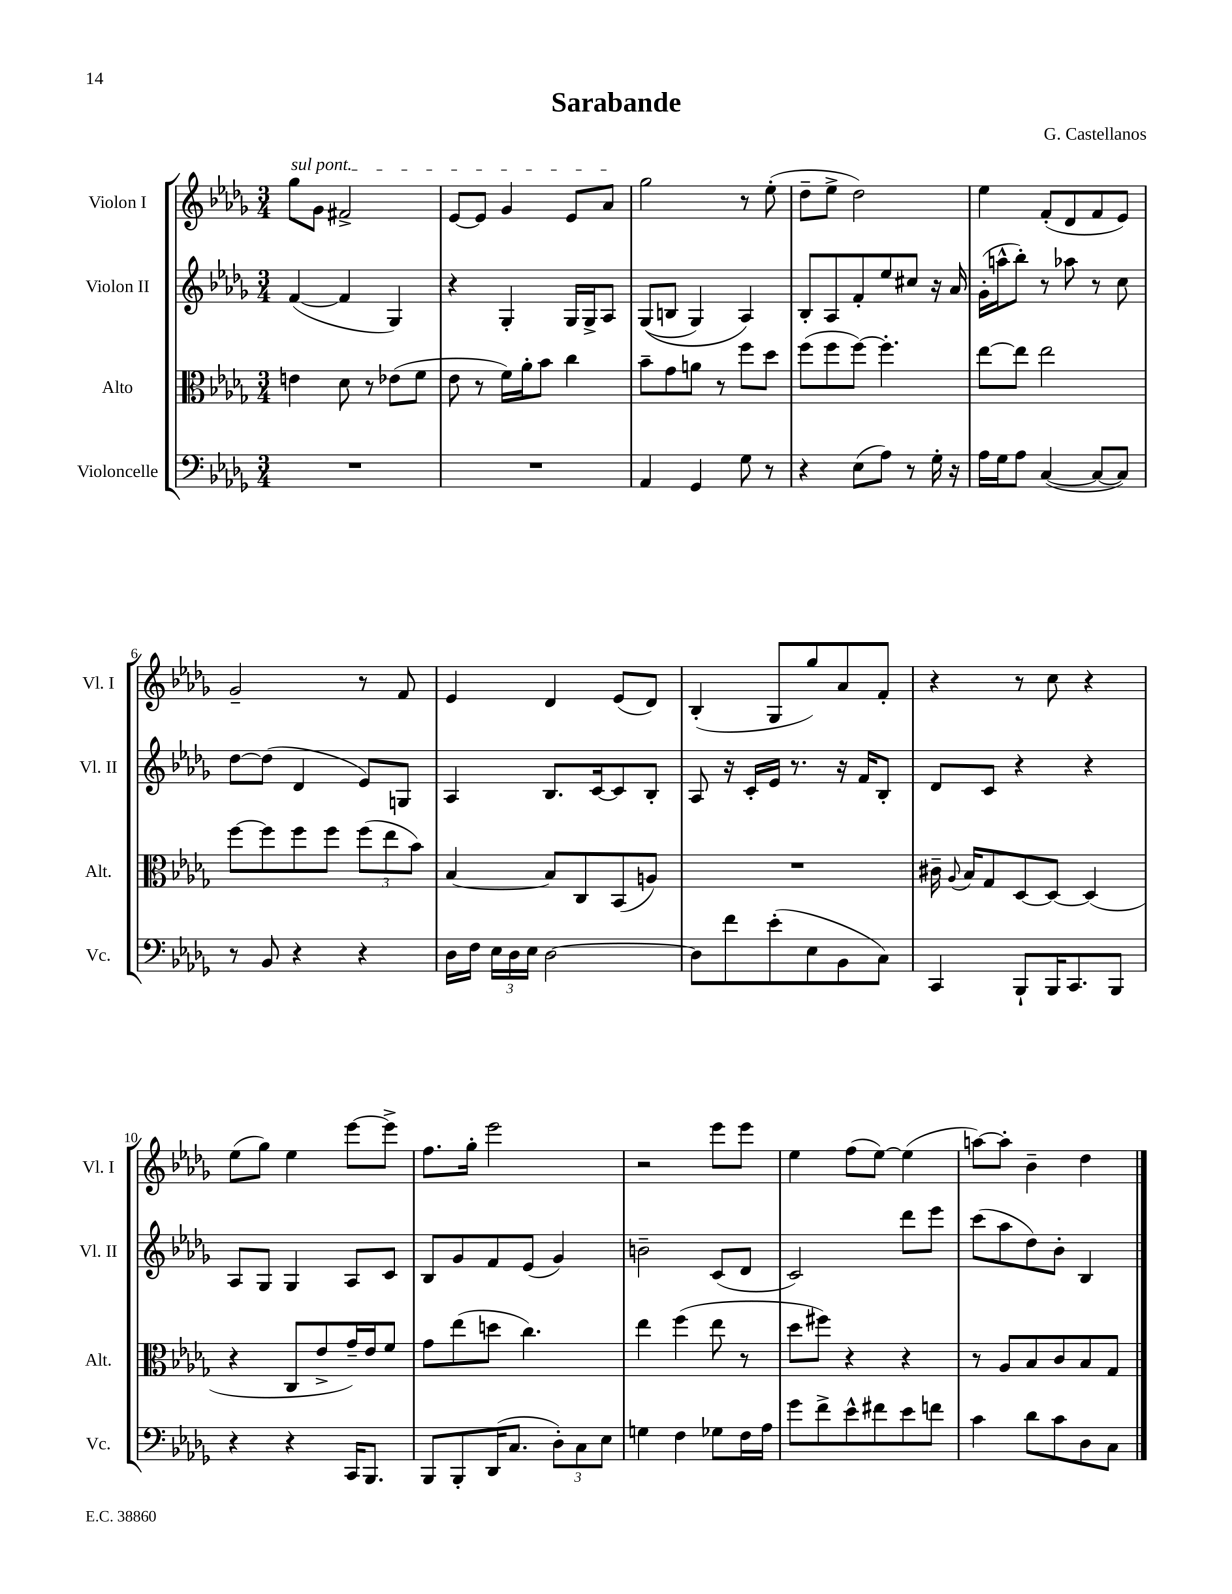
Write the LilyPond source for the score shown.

\header { title = "Sarabande" composer = "G. Castellanos" }
<<
\new StaffGroup <<
\new Staff = "s0" \with { instrumentName = "Violon I" shortInstrumentName = "Vl. I" } {
    \clef treble \key des \major \numericTimeSignature \time 3/4
    \autoBeamOff \once \override TextSpanner.bound-details.left.text = \markup { \italic "sul pont." } ges''8[\startTextSpan ges'8] fis'2-> |
    ees'8[~ ees'8] ges'4 ees'8[ aes'8]\stopTextSpan |
    ges''2 r8 ees''8-.( |
    des''8[-- ees''8]-> des''2) |
    ees''4 f'8[-.( des'8 f'8 ees'8]) |
    ges'2-- r8 f'8 |
    ees'4 des'4 ees'8[( des'8]) |
    bes4-.( ges8[ ges''8) aes'8 f'8]-. |
    r4 r8 c''8 r4 |
    ees''8[( ges''8]) ees''4 ees'''8[~ ees'''8]-> |
    f''8.[ ges''16]-. ees'''2 |
    r2 ees'''8[ ees'''8] |
    ees''4 f''8[( ees''8]~) ees''4( |
    a''8[~) a''8]-. bes'4-- des''4 \bar "|." |
}
\new Staff = "s1" \with { instrumentName = "Violon II" shortInstrumentName = "Vl. II" } {
    \clef treble \key des \major \numericTimeSignature \time 3/4
    \autoBeamOff f'4~( f'4 ges4) |
    r4 ges4-. ges16[ ges16-> aes8] |
    ges8[(\( b8] ges4) aes4\) |
    bes8[-. aes8 f'8-. ees''8 cis''8] r16 aes'16 |
    ges'16[-.( a''16-^ bes''8]-.) r8 aes''8 r8 c''8 |
    des''8[~ des''8]( des'4 ees'8[) g8] |
    aes4 bes8.[ c'16~ c'8 bes8]-. |
    aes8 r16 c'16[-. ees'16] r8. r16 f'16[ bes8]-. |
    des'8[ c'8] r4 r4 |
    aes8[ ges8] ges4 aes8[ c'8] |
    bes8[ ges'8 f'8 ees'8]( ges'4) |
    b'2-- c'8[( des'8] |
    c'2) des'''8[ ees'''8] |
    c'''8[( aes''8 des''8) bes'8]-. bes4 \bar "|." |
}
\new Staff = "s2" \with { instrumentName = "Alto" shortInstrumentName = "Alt." } {
    \clef alto \key des \major \numericTimeSignature \time 3/4
    \autoBeamOff e'4 des'8 r8 ees'8[( f'8] |
    ees'8 r8 f'16[) aes'16-. bes'8] c''4 |
    bes'8[-- ges'8 a'8] r8 f''8[ des''8] |
    f''8[( f''8 f''8]~) f''4.-. |
    ees''8[~ ees''8] ees''2 |
    f''8[~ f''8 f''8 f''8] \tuplet 3/2 { f''8[( ees''8 bes'8]) } |
    bes4~ bes8[ c8 bes,8( a8]) |
    R2. |
    cis'16-- \appoggiatura { aes8 } bes16[ ges8 des8~ des8]~ des4( |
    r4 c8[ ees'8-> ges'16--) ees'16 f'8] |
    ges'8[ ees''8( d''8] c''4.) |
    ees''4 f''4( ees''8 r8 |
    des''8[ fis''8]) r4 r4 |
    r8 aes8[ bes8 c'8 bes8 ges8] \bar "|." |
}
\new Staff = "s3" \with { instrumentName = "Violoncelle" shortInstrumentName = "Vc." } {
    \clef bass \key des \major \numericTimeSignature \time 3/4
    \autoBeamOff R2. |
    R2. |
    aes,4 ges,4 ges8 r8 |
    r4 ees8[( aes8]) r8 ges16-. r16 |
    aes16[ ges16 aes8] c4~( c8[~ c8]) |
    r8 bes,8 r4 r4 |
    des16[ f16] \tuplet 3/2 { ees16[ des16 ees16] } des2~ |
    des8[ f'8 ees'8-.( ees8 bes,8 c8]) |
    c,4 bes,,8[-! bes,,16 c,8. bes,,8] |
    r4 r4 c,16[ bes,,8.] |
    bes,,8[ bes,,8-. des,16( c8.] \tuplet 3/2 { des8[-.) c8 ees8] } |
    g4 f4 ges8[ f16 aes16] |
    ges'8[ f'8-> ees'8-^ fis'8 ees'8 f'8] |
    c'4 des'8[ c'8 des8 c8] \bar "|." |
}
>>
>>
